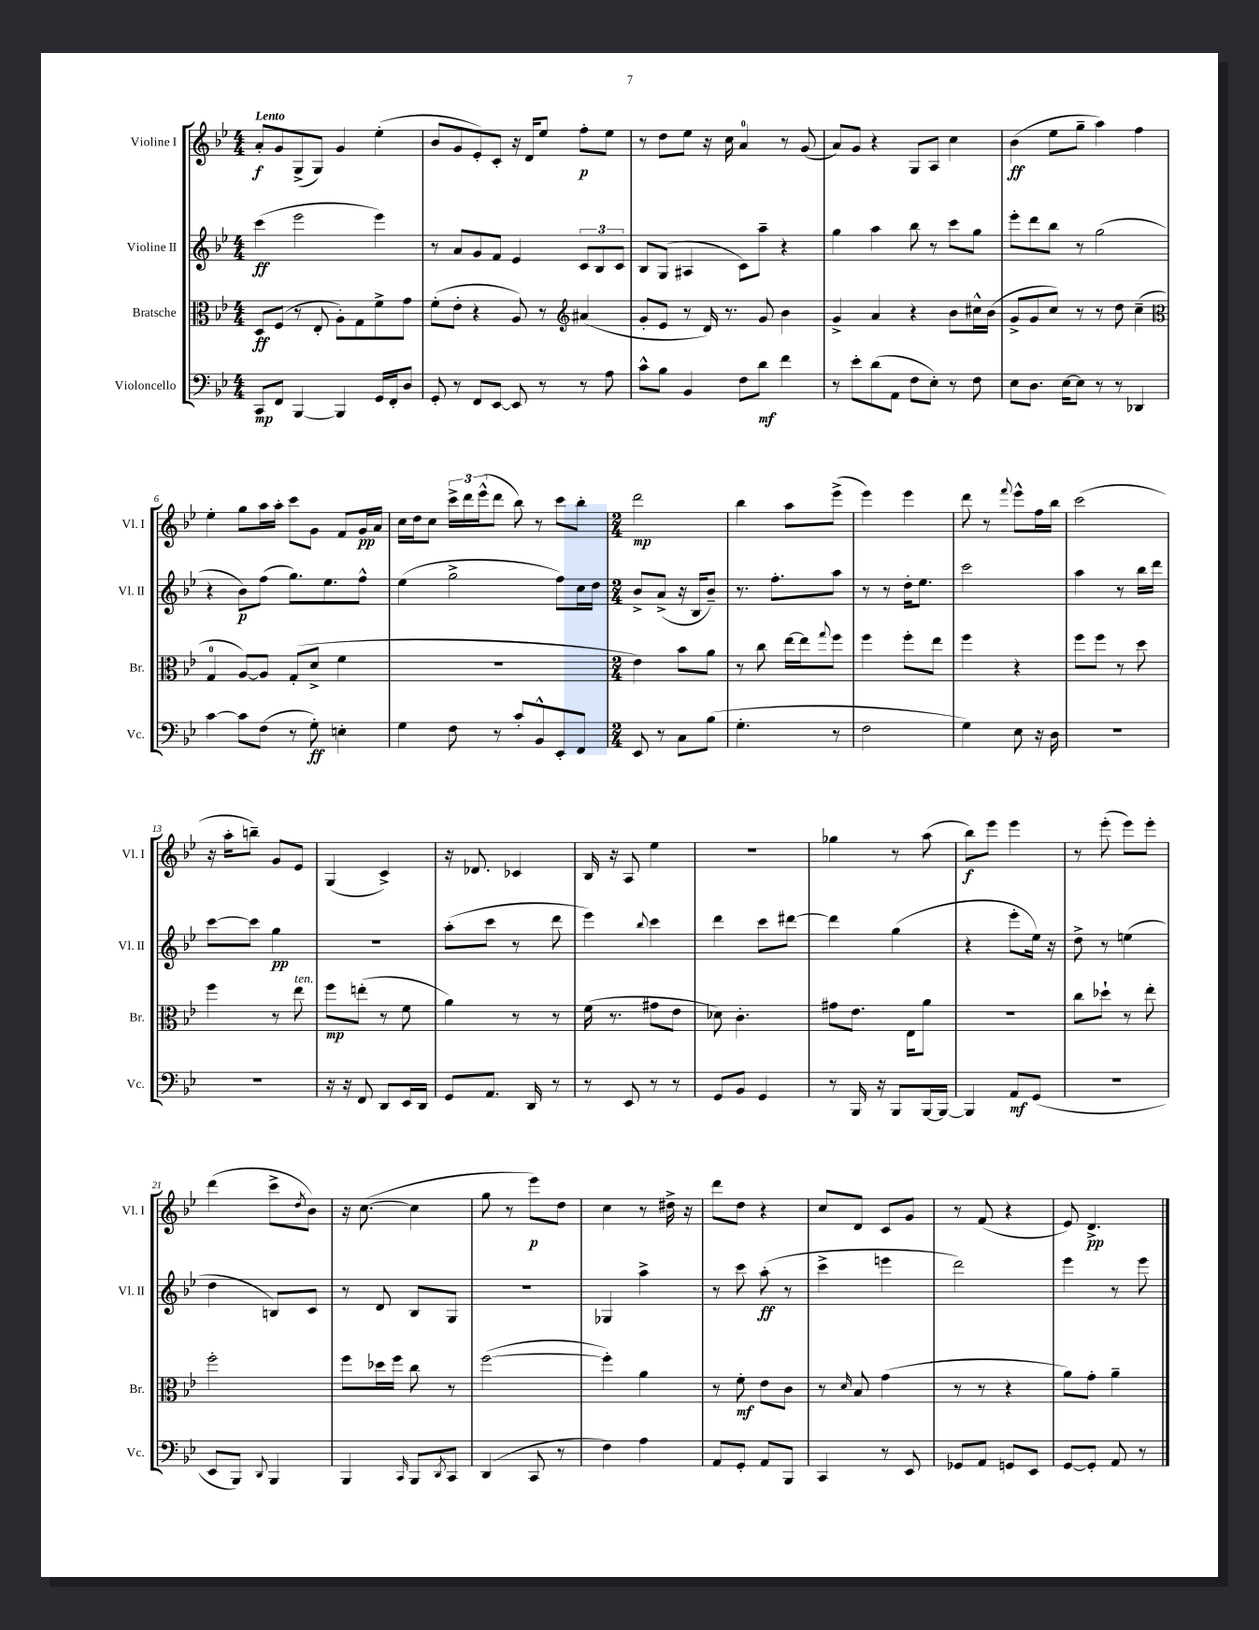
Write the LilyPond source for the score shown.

<<
\new StaffGroup <<
\new Staff = "s0" \with { instrumentName = "Violine I" shortInstrumentName = "Vl. I" } {
    \clef treble \key bes \major \numericTimeSignature \time 4/4 \tempo "Lento"
    a'8-.\f g'8 g8->( g8) g'4 ees''4-.( |
    bes'8 g'8 ees'8-.) c'8-. r16 d'16 ees''8 f''8-.\p ees''8 |
    r8 d''8 ees''8 r16 c''16 a'4-0 r8 g'8( |
    a'8) g'8 r4 g8 a8 c''4 |
    bes'4\ff( ees''8 g''8-- a''4) f''4 |
    ees''4-. g''8 a''16 a''16-. c'''8 g'8 f'8 g'16\pp a'16 |
    c''16 d''16 c''8 \tuplet 3/2 { c'''16-> d'''16 ees'''16-^( } d'''8 bes''8) r8 c'''8 bes''8-. |
    \numericTimeSignature \time 2/4 d'''2\mp |
    bes''4 a''8 ees'''8->( |
    ees'''4) ees'''4 |
    d'''8 r8 \appoggiatura { f'''8 } ees'''8-^ f''16 bes''16 |
    c'''2( |
    r16 a''16-. b''8--) g'8 ees'8 |
    g4( c'4->) |
    r16 des'8. ces'4 |
    bes16 r16 a8 ees''4 |
    r2 |
    ges''4 r8 a''8( |
    bes''8\f) ees'''8 ees'''4 |
    r8 ees'''8-.( ees'''8) ees'''8-. |
    d'''4( c'''8-> \acciaccatura { d''8 } bes'8) |
    r16 c''8.~( c''4 |
    g''8 r8 ees'''8\p) d''8 |
    c''4 r8 dis''16-> r16 |
    d'''8 d''8 r4 |
    c''8 d'8 c'8 g'8 |
    r8 f'8( r4 |
    ees'8) d'4.->\pp \bar "|." |
}
\new Staff = "s1" \with { instrumentName = "Violine II" shortInstrumentName = "Vl. II" } {
    \clef treble \key bes \major \numericTimeSignature \time 4/4
    c'''4\ff( ees'''2 ees'''4) |
    r8 a'8 g'8 f'8 ees'4 \tuplet 3/2 { c'8 bes8 c'8 } |
    bes8 g8( ais4 c'8) a''8-- r4 |
    g''4 a''4 bes''8 r8 c'''8 g''8 |
    ees'''8-. d'''8 bes''8 r8 g''2( |
    r4 bes'8\p) f''8( g''8.) ees''8. f''8-^ |
    ees''4( g''2-> f''8) c''16 d''16 |
    \numericTimeSignature \time 2/4 bes'8-> a'8->( r16 bes16 bes'8--) |
    r8. f''8.-. a''8 |
    r8 r8 d''16-. ees''8. |
    c'''2 |
    a''4 r8 bes''16 d'''16 |
    c'''8~ c'''8 g''4\pp |
    r2 |
    a''8-.( c'''8 r8 d'''8 |
    ees'''4) \appoggiatura { bes''8 } c'''4 |
    d'''4 c'''8 dis'''8~ |
    dis'''4 g''4( |
    r4 ees'''8-. ees''16) r16 |
    d''8-> r8 e''4( |
    d''4 b8) c'8 |
    r8 d'8 bes8 g8 |
    R2 |
    ges4 a''4-> |
    r8 c'''8 a''8-.\ff( r8 |
    c'''4-> e'''4 |
    d'''2) |
    ees'''4 r8 ees'''8 \bar "|." |
}
\new Staff = "s2" \with { instrumentName = "Bratsche" shortInstrumentName = "Br." } {
    \clef alto \key bes \major \numericTimeSignature \time 4/4
    d8\ff f8( r8 ees8-. a8-.) g8 f'8-> g'8 |
    f'8-.( ees'8-. r4 a8) r8 \clef treble ais'4( |
    g'8-. ees'8 r8 d'16) r8. g'8 bes'4 |
    g'4-> a'4 r4 bes'8 cis''16-^ bes'16( |
    g'8-> g'8 c''8) r8 r8 d''8 c''4--( |
    \clef alto g4-0 a8~) a8 g8-.( d'8-> f'4 |
    r1 |
    \numericTimeSignature \time 2/4 ees'4) bes'8 a'8 |
    r8 c''8 ees''16~ ees''16 \appoggiatura { g''8 } f''8 |
    f''4 f''8-. ees''8 |
    f''4 r4 |
    f''8 f''8 r8 d''8 |
    f''4 r8 ees''8^\markup { \italic "ten." } |
    f''8\mp e''8-.( r8 f'8 |
    a'4) r8 r8 |
    f'16( r8. gis'8 ees'8 |
    des'8) c'4.-. |
    gis'8 ees'8. ees16 a'8 |
    r2 |
    c''8 des''8-! r8 ees''8-. |
    f''2-. |
    f''8 des''16 f''16 c''8 r8 |
    f''2~( |
    f''4-.) a'4 |
    r8 f'8-.\mf ees'8 c'8 |
    r8 \grace { d'16 } bes8 g'4( |
    r8 r8 r4 |
    a'8) g'8-. a'4-- \bar "|." |
}
\new Staff = "s3" \with { instrumentName = "Violoncello" shortInstrumentName = "Vc." } {
    \clef bass \key bes \major \numericTimeSignature \time 4/4
    c,8\mp f,8 bes,,4~ bes,,4 g,16 f,16-. d8 |
    g,8-. r8 f,8 ees,8~ ees,8 r8 r8 a8 |
    c'8-^ bes8 bes,4 f8 d'8\mf f'4 |
    r8 ees'8-. d'8( a,8 f8 ees8-.) r8 f8 |
    ees8 d8. ees16~ ees8 r8 r8 des,4 |
    c'4~ c'8 f8( r8 g8-.\ff) e4-. |
    g4 f8 r8 c'8-. bes,8-^ ees,8-. f,8 |
    \numericTimeSignature \time 2/4 ees,8 r8 c8 bes8( |
    g4.-. r8 |
    f2 |
    g4) ees8 r16 d16 |
    R2 |
    R2 |
    r16 r16 f,8 d,8 ees,16 d,16 |
    g,8 a,8. d,16 r8 |
    r8 ees,8 r8 r8 |
    g,8 bes,8 g,4 |
    r8 bes,,16 r16 bes,,8 bes,,16~ bes,,16~ |
    bes,,4 a,8\mf g,8( |
    R2 |
    ees,8 bes,,8) \appoggiatura { d,8 } bes,,4 |
    bes,,4 \grace { c,16 } bes,,8 \acciaccatura { d,8 } c,8 |
    d,4( c,8 r8 |
    f4) a4 |
    a,8 g,8-. a,8 bes,,8 |
    c,4 r8 ees,8 |
    ges,8 a,8 g,8 ees,8 |
    g,8~ g,8-. a,8 r8 \bar "|." |
}
>>
>>
